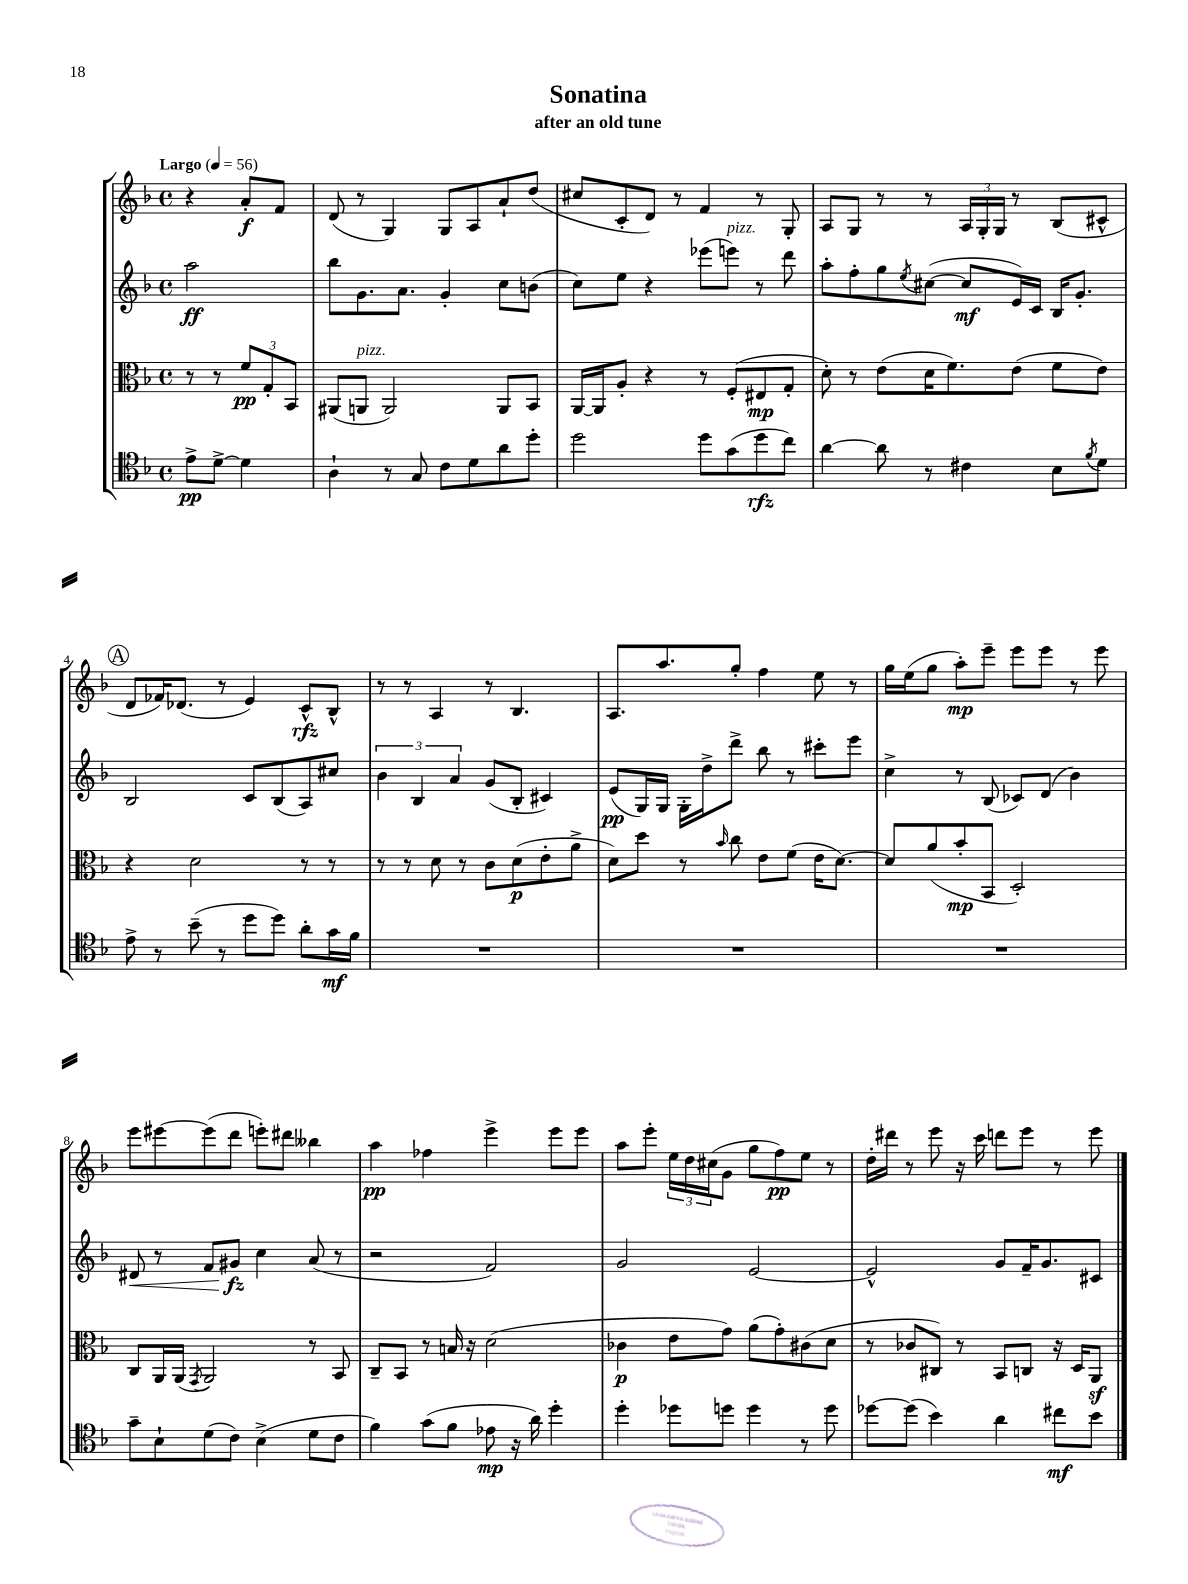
\header { title = "Sonatina" subtitle = "after an old tune" }
<<
\new StaffGroup <<
\new Staff = "s0" {
    \clef treble \key f \major \defaultTimeSignature \time 4/4 \partial 2 \tempo "Largo" 4 = 56
    r4 a'8-.\f f'8 |
    d'8( r8 g4) g8 a8 a'8-! d''8( |
    cis''8 c'8-. d'8) r8 f'4 r8 g8-. |
    a8 g8 r8 r8 \tuplet 3/2 { a16 g16-. g16 } r8 bes8( cis'8-^ |
    \mark \markup { \circle "A" } d'8 fes'16) des'8.( r8 e'4) c'8-^\rfz bes8-^ |
    r8 r8 a4 r8 bes4. |
    a8. a''8. g''8-. f''4 e''8 r8 |
    g''16 e''16( g''8 a''8-.\mp) e'''8-- e'''8 e'''8 r8 e'''8 |
    e'''8 eis'''8~ eis'''8( d'''8 e'''8-.) dis'''8 beses''4 |
    a''4\pp fes''4 e'''4-> e'''8 e'''8 |
    a''8 e'''8-. \tuplet 3/2 { e''16 d''16 cis''16( } g'8 g''8 f''8\pp) e''8 r8 |
    d''16-. dis'''16 r8 e'''8 r16 c'''16 d'''8 e'''8 r8 e'''8 \bar "|." |
}
\new Staff = "s1" {
    \clef treble \key f \major \defaultTimeSignature \time 4/4 \partial 2
    a''2\ff |
    bes''8 g'8. a'8. g'4-. c''8 b'8( |
    c''8) e''8 r4 ees'''8( e'''8^\markup { \italic "pizz." }) r8 d'''8 |
    a''8-. f''8-. g''8 \acciaccatura { e''8 } cis''8~( cis''8\mf e'16) c'16 bes16 g'8.-. |
    \mark \markup { \circle "A" } bes2 c'8 bes8( a8) cis''8 |
    \tuplet 3/2 { bes'4 bes4 a'4 } g'8( bes8-. cis'4) |
    e'8\pp( g16) g16 g16-. d''16-> d'''8-> bes''8 r8 cis'''8-. e'''8 |
    c''4-> r8 bes8( ces'8) d'8( bes'4) |
    dis'8\< r8 f'8 gis'8\fz\! c''4 a'8( r8 |
    r2 f'2) |
    g'2 e'2~ |
    e'2-^ g'8 f'16-- g'8. cis'8 \bar "|." |
}
\new Staff = "s2" {
    \clef alto \key f \major \defaultTimeSignature \time 4/4 \partial 2
    r8 r8 \tuplet 3/2 { f'8\pp g8-. bes,8 } |
    ais,8( a,8^\markup { \italic "pizz." } a,2) a,8 bes,8 |
    a,16~ a,16 a8-. r4 r8 f8-.( eis8\mp g8-. |
    d'8-.) r8 e'8( d'16 f'8.) e'8( f'8 e'8) |
    \mark \markup { \circle "A" } r4 d'2 r8 r8 |
    r8 r8 d'8 r8 c'8 d'8\p( e'8-. a'8-> |
    d'8) d''8 r8 \grace { bes'16 } c''8 e'8 f'8( e'16 d'8.~) |
    d'8 a'8( bes'8-.\mp bes,8 d2-.) |
    c8 a,16 a,16( \acciaccatura { g,8 } a,2) r8 bes,8 |
    c8-- bes,8 r8 b16 r16 d'2( |
    ces'4\p e'8 g'8) a'8( g'8-.) cis'8( d'8 |
    r8 ces'8 cis8) r8 bes,8 c8 r16 d16 a,8\sf \bar "|." |
}
\new Staff = "s3" {
    \clef tenor \key f \major \defaultTimeSignature \time 4/4 \partial 2
    e'8->\pp d'8~-> d'4 |
    a4-! r8 g8 c'8 d'8 a'8 d''8-. |
    d''2 d''8 g'8( d''8\rfz c''8) |
    a'4~ a'8 r8 cis'4 bes8 \acciaccatura { f'8 } d'8 |
    \mark \markup { \circle "A" } e'8-> r8 bes'8--( r8 d''8 d''8) a'8-. g'16\mf f'16 |
    R1 |
    R1 |
    R1 |
    g'8-- bes8-! d'8( c'8) bes4->( d'8 c'8 |
    f'4) g'8( f'8 ees'8\mp r16 a'16) d''4-. |
    d''4-. des''8 d''8 d''4 r8 d''8 |
    des''8~ des''8( bes'4) a'4 cis''8\mf bes'8 \bar "|." |
}
>>
>>
